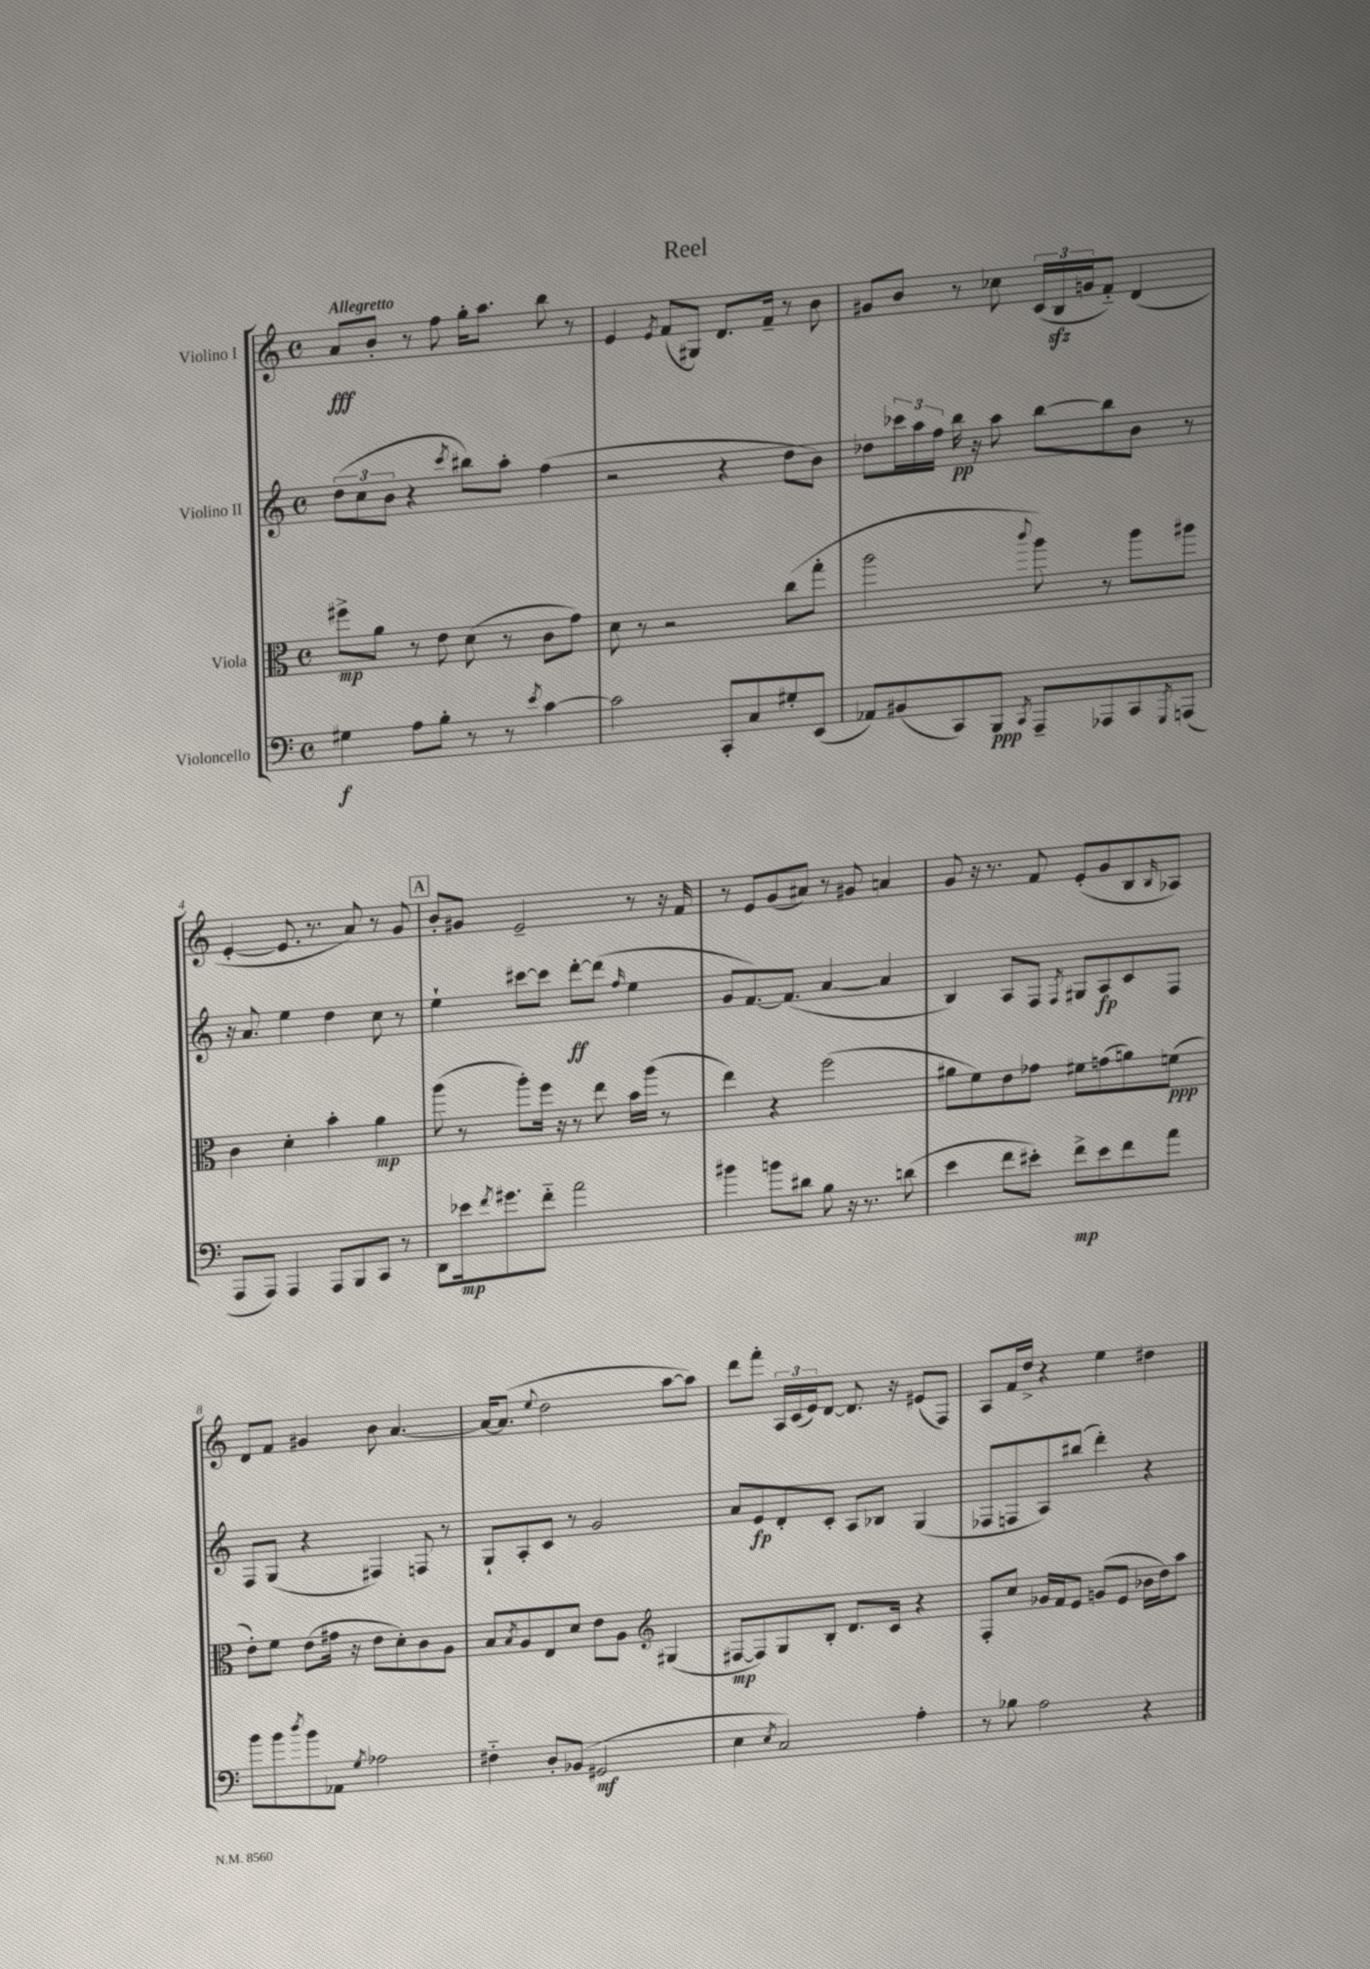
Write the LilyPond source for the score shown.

\header { title = "Reel" }
<<
\new StaffGroup <<
\new Staff = "s0" \with { instrumentName = "Violino I" } {
    \clef treble \key c \major \defaultTimeSignature \time 4/4 \tempo "Allegretto"
    a'8\fff b'8-. r8 f''8 g''16-. a''8. b''8 r8 |
    e'4 \acciaccatura { e'8 } f'8( gis8) d'8. f'16-- r8 b'8 |
    gis'8 b'8 r8 ces''8 \tuplet 3/2 { c'16( b16\sfz g'16 } f'8-_) d'4( |
    e'4~-. e'8. r8. a'8) r8 g'8 |
    \mark \markup { \box "A" } b'8-. gis'8 e'2-- r8 r16 f'16 |
    r8 e'8 g'8( ais'8) r8 gis'8 a'4 |
    g'8 r16 r8. f'8 e'8-.( g'8 b8 \grace { b16 } aes8) |
    d'8 f'8 gis'4 b'8 a'4.~ |
    a'16~ a'8.( \appoggiatura { e''8 } d''2 a''8~ a''8) |
    d'''8 f'''8-. \tuplet 3/2 { a16 c'16( e'16) } d'8~ d'8. r16 eis'8( f8) |
    a8 f'16 d''16-> r4 e''4 dis''4 \bar "|." |
}
\new Staff = "s1" \with { instrumentName = "Violino II" } {
    \clef treble \key c \major \defaultTimeSignature \time 4/4
    \tuplet 3/2 { d''8( c''8 b'8 } r4 \acciaccatura { c'''8 } bis''8) a''8-. f''4( |
    r2 r4 d''8 b'8) |
    des''8 \tuplet 3/2 { ces'''16 a''16 f''16 } b''16\pp r16 a''8 b''8~ b''8 b'8 r8 |
    r16 a'8. e''4 d''4 c''8 r8 |
    \mark \markup { \box "A" } e''4-! cis'''8~ cis'''8 d'''8~-.\ff d'''8( \grace { f''16 } e''4 |
    g'8 f'8.~) f'8.( a'4~ a'4 |
    b4) a8 f8 \acciaccatura { f8 } gis8 a8\fp c'8 f8 |
    f8 g8( r4 fis4) f8 r8 |
    g8-! a8-. c'8 r8 g'2 |
    a'8 e'8\fp d'8-. c'8-. a8 bes8 g4( |
    fes8 f8 a8) bis''8( d'''4-.) r4 \bar "|." |
}
\new Staff = "s2" \with { instrumentName = "Viola" } {
    \clef alto \key c \major \defaultTimeSignature \time 4/4
    fis''8->\mp a'8 r8 e'8 d'8( r8 c'8 g'8) |
    d'8 r8 r2 c''8( g''8-. |
    a''2 \appoggiatura { c'''8 } a''8) r8 a''8 ais''8 |
    c'4 d'4-. b'4-. a'4\mp |
    \mark \markup { \box "A" } a''8( r8 a''8-.) f''16 r16 r8 e''8 b'16 a''16( r8 |
    e''4) r4 f''2( |
    ais'8 f'8) e'8 ges'8 fis'8 g'8( a'8) f'8\ppp( |
    e'8-.) f'8 e'8( gis'16 r16 e'8 d'8-.) c'8 a8 |
    b8 \acciaccatura { b8 } a8 e8 d'8 e'8 a8 \clef treble gis4( |
    fis8~\mp fis8) g8 b8-. d'8. c'16 r4 |
    f8-. c''8 ges'16 f'16 e'8 g'8( e'8 bes'16 d''16) a''8 \bar "|." |
}
\new Staff = "s3" \with { instrumentName = "Violoncello" } {
    \clef bass \key c \major \defaultTimeSignature \time 4/4
    gis4\f a8 b8-. r8 r8 \acciaccatura { e'8 } c'4~ |
    c'2 c,8-. c8 gis8-. e,8( |
    aes,8) bis,8( c,8) b,,8\ppp \acciaccatura { c,8 } a,,8-- aes,,8 c,8 \acciaccatura { g,,8 } a,,8( |
    a,,8 a,,8) a,,4 a,,8 b,,8 c,8 r8 |
    \mark \markup { \box "A" } d,8 ees'16\mp \acciaccatura { f'8 } gis'8. f'8-_ a'2 |
    bis'4 b'8 dis'8 b8 r16 r8. d'8( |
    e'4 f'8 eis'8-.) f'8->\mp eis'8 f'8 a'8 |
    b'8 b'8 \acciaccatura { d''8 } b'8 aes,8 \acciaccatura { g8 } aes2 |
    fis4-_ d8-. bes,8( gis,2\mf |
    e4 \acciaccatura { e8 } c2) a4-. |
    r8 bes8 a2 r4 \bar "|." |
}
>>
>>
